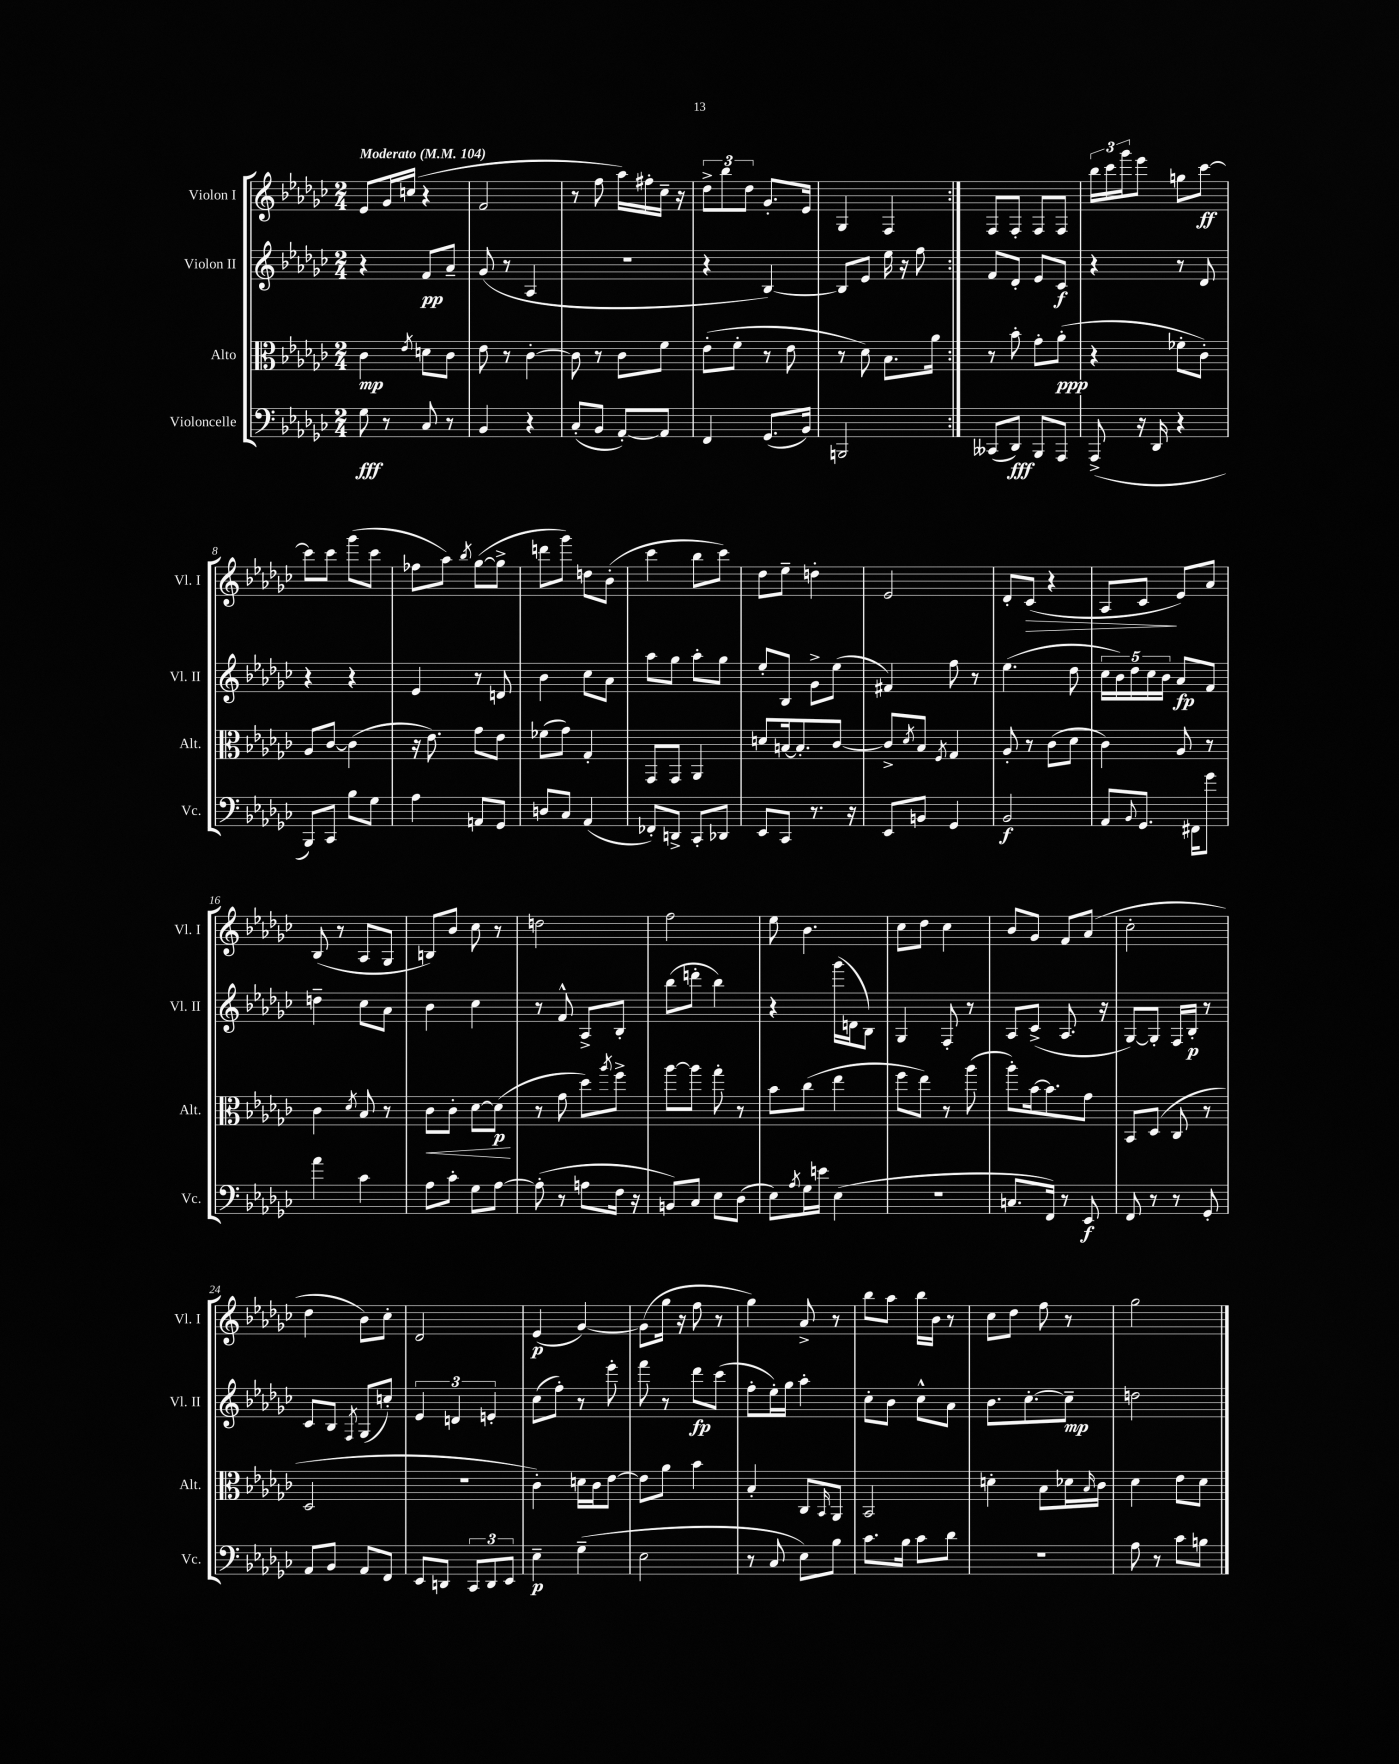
<<
\new StaffGroup <<
\new Staff = "s0" \with { instrumentName = "Violon I" shortInstrumentName = "Vl. I" } {
    \clef treble \key ges \major \numericTimeSignature \time 2/4 \tempo "Moderato" 4 = 104
    \repeat volta 2 { ees'8 ges'16 c''16( r4 |
    f'2 |
    r8 f''8 aes''16) fis''16-. ces''16-- r16 |
    \tuplet 3/2 { des''8-> bes''8 des''8 } ges'8.-. ees'16 |
    ges4 f4 | }
    f8 f8-. f8 f8 |
    \tuplet 3/2 { bes''16 ces'''16 ges'''16 } ees'''8 g''8 ces'''8~\ff |
    ces'''8 ces'''8 ges'''8( ces'''8 |
    fes''8 aes''8) \acciaccatura { bes''8 } ges''8~( ges''8-> |
    d'''8 ges'''8) d''8 bes'8-.( |
    ces'''4 bes''8 ces'''8) |
    des''8 ees''8-- d''4-. |
    ees'2 |
    des'8-. ces'8\>( r4 |
    aes8 ces'8\! ees'8) aes'8 |
    bes8( r8 aes8 ges8 |
    b8) bes'8 ces''8 r8 |
    d''2 |
    f''2 |
    ees''8 bes'4. |
    ces''8 des''8 ces''4 |
    bes'8 ges'8 f'8 aes'8( |
    ces''2-. |
    des''4 bes'8) ces''8-. |
    des'2 |
    ees'4\p( ges'4~) |
    ges'8( ges''16 r16 f''8 r8 |
    ges''4) aes'8-> r8 |
    bes''8 aes''8 bes''16 bes'16 r8 |
    ces''8 des''8 f''8 r8 |
    ges''2 \bar "|." |
}
\new Staff = "s1" \with { instrumentName = "Violon II" shortInstrumentName = "Vl. II" } {
    \clef treble \key ges \major \numericTimeSignature \time 2/4
    \repeat volta 2 { r4 f'8\pp aes'8-- |
    ges'8( r8 aes4 |
    R2 |
    r4 bes4~) |
    bes8 ees'8 ees''16 r16 f''8 | }
    f'8 des'8-. ees'8 ces'8\f |
    r4 r8 des'8 |
    r4 r4 |
    ees'4 r8 d'8 |
    bes'4 ces''8 aes'8 |
    aes''8 ges''8 aes''8-. ges''8 |
    ees''8-. bes8 ges'8-> ees''8( |
    fis'4) f''8 r8 |
    ees''4.( des''8 |
    \tuplet 5/4 { ces''16 bes'16) des''16 ces''16 bes'16 } aes'8\fp f'8 |
    d''4-- ces''8 aes'8 |
    bes'4 ces''4 |
    r8 f'8-^ aes8-> bes8-. |
    bes''8( d'''8-. bes''4) |
    r4 ges'''16( d'16 bes8) |
    ges4 f8-. r8 |
    aes8 ces'8->( aes8. r16 |
    ges8~) ges8-. f16 bes16-.\p r8 |
    ces'8 bes8 \acciaccatura { f8 } ges8( c''8-.) |
    \tuplet 3/2 { ees'4 d'4 e'4-. } |
    ces''8( f''8-.) r8 ees'''8-. |
    f'''8 r8 des'''8\fp ces'''8( |
    f''8-. ees''16-.) ges''16 aes''4-. |
    ces''8-. bes'8 ces''8-^ aes'8 |
    bes'8. ces''8.~-. ces''8--\mp |
    d''2 \bar "|." |
}
\new Staff = "s2" \with { instrumentName = "Alto" shortInstrumentName = "Alt." } {
    \clef alto \key ges \major \numericTimeSignature \time 2/4
    \repeat volta 2 { ces'4\mp \acciaccatura { ees'8 } d'8 ces'8 |
    ees'8 r8 ces'4~-. |
    ces'8 r8 ces'8 f'8 |
    ees'8-.( f'8-. r8 ees'8 |
    r8 des'8) bes8. aes'16 | }
    r8 bes'8-. ges'8-. aes'8-.\ppp( |
    r4 fes'8-. ces'8-.) |
    aes8 ces'8~ ces'4( |
    r16 ees'8.) ges'8 ees'8 |
    fes'8( ges'8) ges4-. |
    ges,8 ges,8 aes,4 |
    d'8 b16~ b8.-. ces'8~ |
    ces'8-> \acciaccatura { des'8 } bes8 \acciaccatura { f8 } ges4 |
    aes8-. r8 ces'8( des'8 |
    ces'4) aes8 r8 |
    ces'4 \acciaccatura { des'8 } bes8 r8 |
    ces'8\< ces'8-. des'8~ des'8\p\!( |
    r8 ges'8 des''8) \acciaccatura { aes''8 } f''8-> |
    aes''8~ aes''8 ges''8-. r8 |
    bes'8 ces''8( ees''4 |
    f''8 ees''8) r8 aes''8( |
    aes''8-.) bes'16~ bes'8. ges'8 |
    bes,8 des8( ces8 r8 |
    des2 |
    R2 |
    ces'4-.) d'16 ces'16 ees'8~ |
    ees'8 aes'8 bes'4 |
    bes4-. ces8 \grace { bes,16 } aes,8 |
    bes,2 |
    d'4-. bes8 des'16 \grace { bes16 } ces'16 |
    des'4 ees'8 des'8 \bar "|." |
}
\new Staff = "s3" \with { instrumentName = "Violoncelle" shortInstrumentName = "Vc." } {
    \clef bass \key ges \major \numericTimeSignature \time 2/4
    \repeat volta 2 { ges8\fff r8 ces8 r8 |
    bes,4 r4 |
    ces8-.( bes,8 aes,8~-.) aes,8 |
    f,4 ges,8.( bes,16) |
    b,,2 | }
    ceses,8( des,8\fff) bes,,8 aes,,8 |
    aes,,8->( r16 des,16 r4 |
    bes,,8) ces,8 bes8 ges8 |
    aes4 a,8 ges,8 |
    d8 ces8 aes,4( |
    fes,8-.) d,8-> ces,8-. des,8 |
    ees,8 ces,8 r8. r16 |
    ees,8 b,8 ges,4 |
    bes,2\f |
    aes,8 \appoggiatura { bes,8 } ges,8. fis,16 ges'8 |
    aes'4 ces'4 |
    aes8 ces'8-. ges8 aes8~ |
    aes8-.( r8 a8 f16 r16 |
    b,8) ces8 ees8 des8( |
    ees8) \acciaccatura { aes8 } ges16 e'16 ees4( |
    R2 |
    c8. f,16) r8 ees,8\f |
    f,8 r8 r8 ges,8-. |
    aes,8 bes,8 aes,8 f,8 |
    ees,8 d,8 \tuplet 3/2 { ces,8 d,8 ees,8 } |
    ees4--\p ges4--( |
    ees2 |
    r8 ces8 ees8) bes8 |
    ces'8. bes16 ces'8 des'8 |
    R2 |
    aes8 r8 ces'8 b8 \bar "|." |
}
>>
>>
